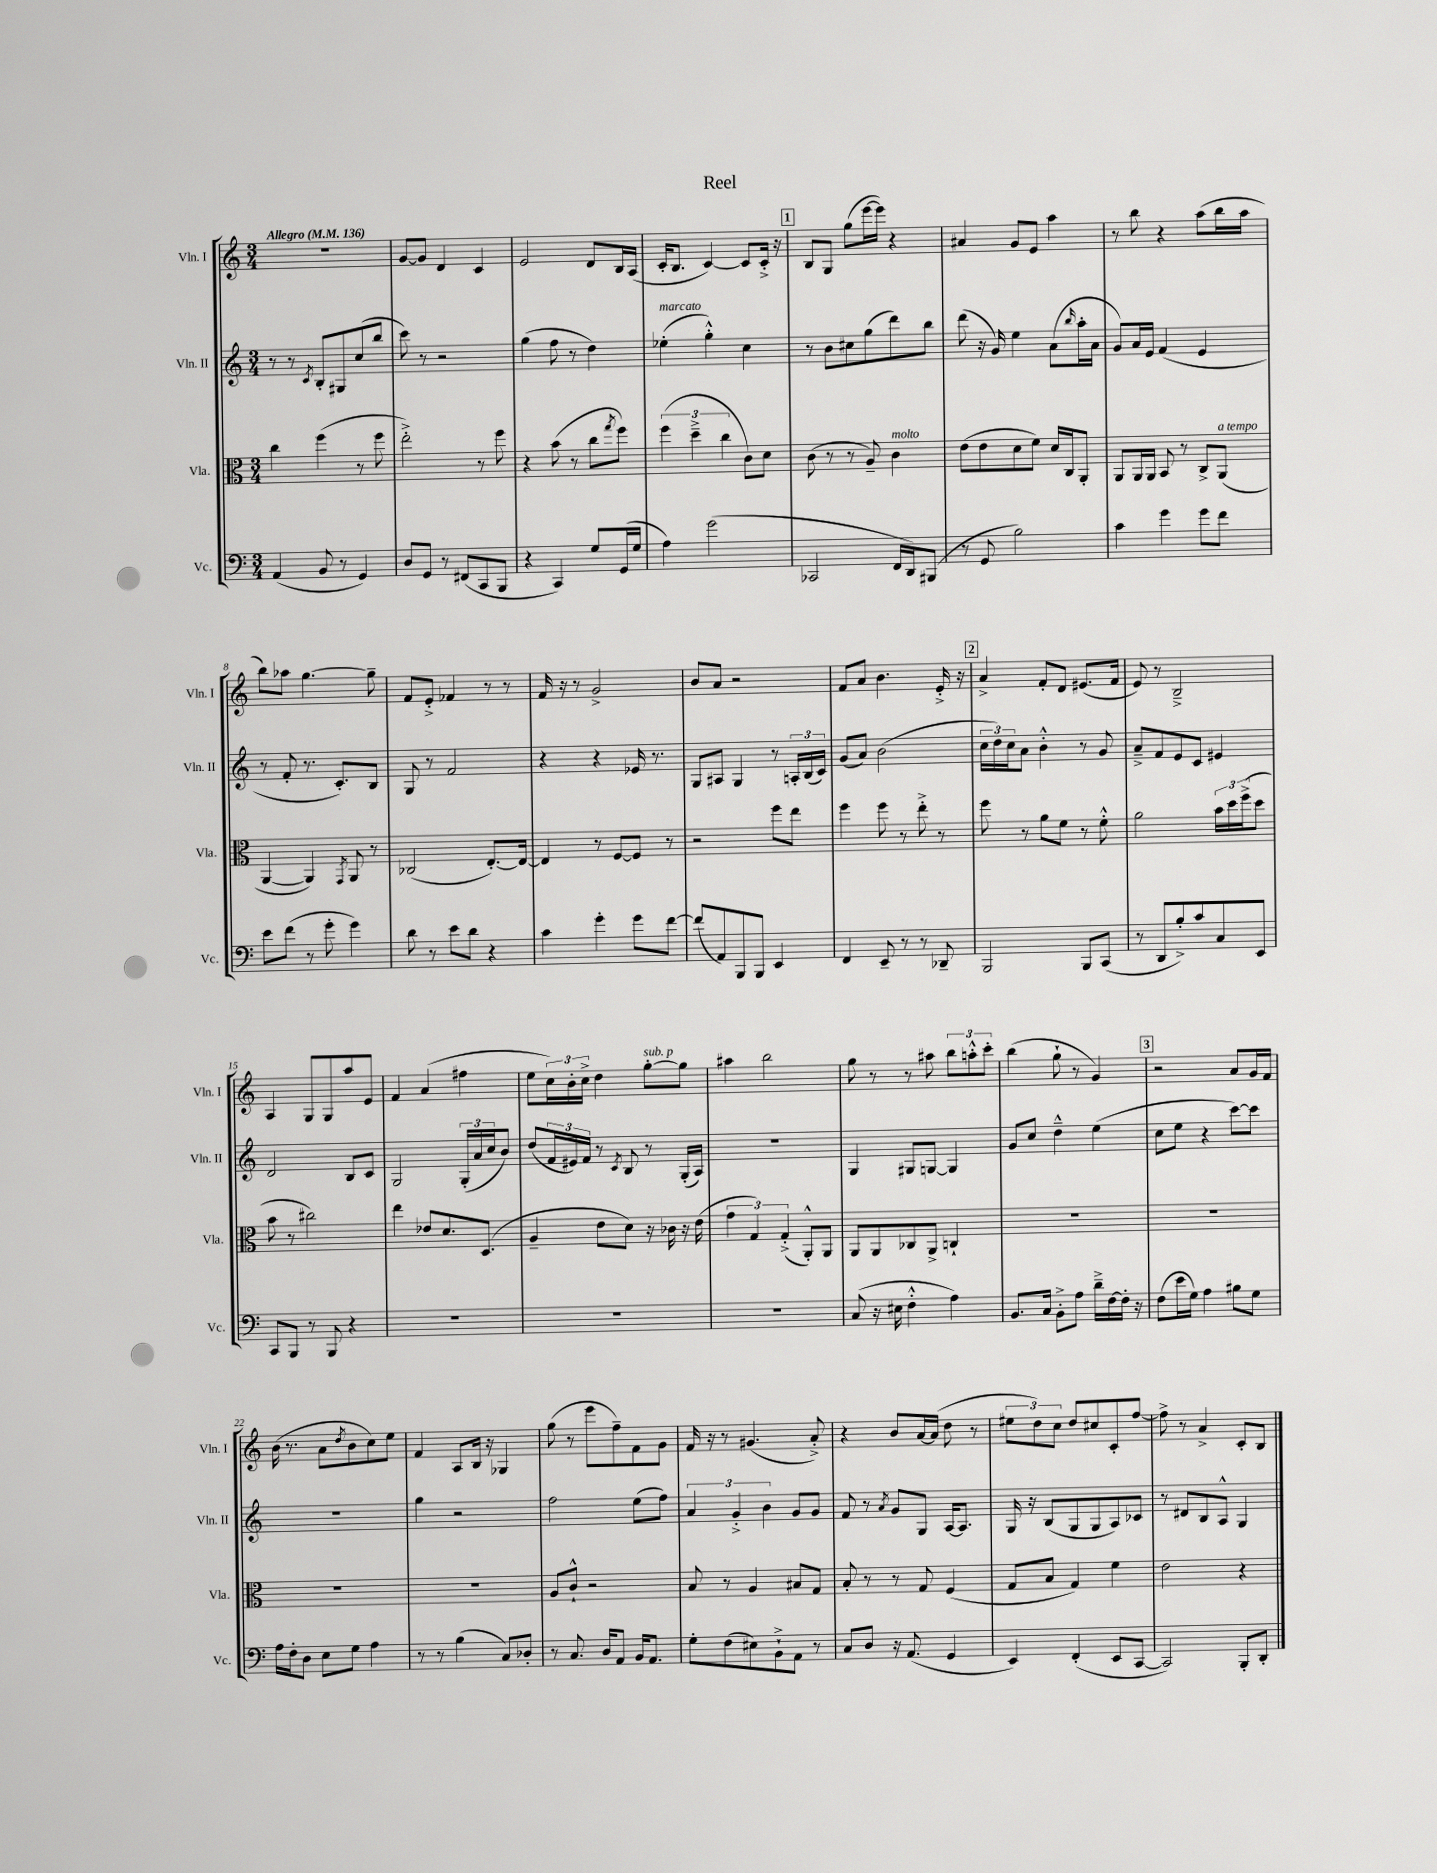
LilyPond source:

\header { title = "Reel" }
<<
\new StaffGroup <<
\new Staff = "s0" \with { instrumentName = "Vln. I" shortInstrumentName = "Vln. I" } {
    \clef treble \key c \major \numericTimeSignature \time 3/4 \tempo "Allegro" 4 = 136
    R2. |
    g'8~ g'8 d'4 c'4 |
    e'2 d'8 b16 a16( |
    c'16-. b8. c'4~) c'8 c'16-.-> r16 |
    \mark \markup { \box "1" } b8 g8 g''8( e'''16~ e'''16) r4 |
    ais'4 g'8 e'8 a''4 |
    r8 b''8 r4 a''8( b''16 a''16 |
    b''8) aes''8 g''4.~ g''8-- |
    f'8 e'8-.-> fes'4 r8 r8 |
    f'16 r16 r8 g'2-> |
    b'8 a'8 r2 |
    f'8 a'8 b'4. e'16-.-> r16 |
    \mark \markup { \box "2" } a'4-> f'8-. d'8 eis'8.( f'16 |
    e'8) r8 b2---> |
    a4 g8 g8 a''8 e'8 |
    f'4 a'4( fis''4 |
    e''8 \tuplet 3/2 { c''16) b'16-. c''16-> } d''4 g''8~-.^\markup { \italic "sub. p" } g''8 |
    ais''4 b''2 |
    g''8 r8 r8 ais''8 \tuplet 3/2 { b''8 a''8-.-^ c'''8-. } |
    b''4( g''8-! r8 g'4) |
    \mark \markup { \box "3" } r2 a'8 g'16 f'16 |
    b'16( r8. a'8 \acciaccatura { d''8 } b'8 c''8) e''8 |
    f'4 a8 b16 r16 ges4 |
    g''8( r8 e'''8 f''8--) f'8 g'8 |
    f'16 r16 r8 gis'4.( a'8-.->) |
    r4 b'8 a'16~ a'16( d''8 r8 |
    \tuplet 3/2 { eis''8 d''8) c''8 } d''8 cis''8 c'8-. f''8~ |
    f''8-> r8 a'4-> c'8-. b8 \bar "|." |
}
\new Staff = "s1" \with { instrumentName = "Vln. II" shortInstrumentName = "Vln. II" } {
    \clef treble \key c \major \numericTimeSignature \time 3/4
    r8 r8 \acciaccatura { c'8 } b8-. gis8 c''8( b''8 |
    c'''8) r8 r2 |
    g''4( f''8 r8 d''4) |
    ees''4-.^\markup { \italic "marcato" }( g''4-.-^) c''4 |
    \mark \markup { \box "1" } r8 b'8 cis''8 g''8( d'''8) b''8 |
    d'''8( r16 g'16) e''4 a'8( \grace { b''16 } a''16-. a'16 |
    g'8) a'16 e'16 f'4( e'4 |
    r8 f'8-. r8. c'8.-.) b8 |
    g8 r8 f'2 |
    r4 r4 ees'16 r8. |
    g8 ais8 g4 r8 \tuplet 3/2 { a16-. b16( c'16) } |
    g'8( a'8) b'2( |
    \mark \markup { \box "2" } \tuplet 3/2 { c''16 d''16) c''16 } a'8 b'4-.-^ r8 g'8 |
    a'8---> f'8 e'8 c'8 eis'4 |
    d'2 b8 c'8 |
    g2 \tuplet 3/2 { g16-.( a'16 c''16 } b'8) |
    d''8( \tuplet 3/2 { f'16 eis'16) f'16 } r8 \acciaccatura { c'8 } b8 r8 g16-.( a16) |
    R2. |
    g4 gis8 g8~ g4 |
    g'8 c''8 d''4---^ e''4( |
    \mark \markup { \box "3" } c''8 e''8 r4 c'''8~) c'''8 |
    R2. |
    g''4 r2 |
    f''2 e''8( f''8) |
    \tuplet 3/2 { a'4 g'4-.-> b'4 } g'8 g'8 |
    f'8 r8 \acciaccatura { a'8 } g'8 g8 a16~ a8. |
    g16 r16 b8( g8 g8 a8) ces'8 |
    r8 dis'8 b8 a8-^ g4 \bar "|." |
}
\new Staff = "s2" \with { instrumentName = "Vla." shortInstrumentName = "Vla." } {
    \clef alto \key c \major \numericTimeSignature \time 3/4
    c''4 f''4( r8 f''8 |
    e''2-.->) r8 f''8 |
    r4 b'8( r8 c''8 \acciaccatura { g''8 } f''8) |
    \tuplet 3/2 { f''4( d''4---> c''4 } c'8) d'8 |
    \mark \markup { \box "1" } c'8( r8 r8 a8--) c'4^\markup { \italic "molto" } |
    e'8( e'8 d'8 f'8) d'16 c16 a,8-. |
    a,8 a,16 a,16 b,8 r8 c8-> a,8^\markup { \italic "a tempo" }( |
    a,4~ a,4) \acciaccatura { g,8 } a,8 r8 |
    ces2( e8.~-.) e16~ |
    e4 r8 f8~ f8 r8 |
    r2 f''8 e''8 |
    f''4 f''8 r8 e''8-.-> r8 |
    \mark \markup { \box "2" } f''8 r8 a'8 f'8 r8 f'8-.-^ |
    a'2 \tuplet 3/2 { b'16 d''16 f''16->( } d''8 |
    b'8 r8 cis''2) |
    e''4 ees'8 d'8. d8.( |
    a4-- e'8 d'8) r16 ces'16 r16 e'16( |
    \tuplet 3/2 { g'4 g4) g4-.->( } a,8-.-^) a,8 |
    a,8 a,8 ces8 a,8-> c4-! |
    R2. |
    \mark \markup { \box "3" } R2. |
    R2. |
    R2. |
    a8 c'8-!-^ r2 |
    b8 r8 a4 bis8 g8 |
    b8-. r8 r8 g8 f4( |
    g8 b8 g4) f'4 |
    e'2 r4 \bar "|." |
}
\new Staff = "s3" \with { instrumentName = "Vc." shortInstrumentName = "Vc." } {
    \clef bass \key c \major \numericTimeSignature \time 3/4
    a,4( b,8 r8 g,4) |
    d8 g,8 r8 fis,8( c,8 b,,8 |
    r4 c,4) g8 g,16( g16 |
    a4) g'2( |
    \mark \markup { \box "1" } ces,2 f,16 d,16) bis,,8( |
    r8 g,8 b2) |
    c'4 g'4 g'8 f'8 |
    e'8 f'8( r8 g'8-. g'4) |
    d'8 r8 e'8 d'8 r4 |
    c'4 g'4-. g'8 f'8~ |
    f'8( a,8) b,,8 b,,8 e,4 |
    f,4 e,8-- r8 r8 des,8-- |
    \mark \markup { \box "2" } b,,2 b,,8 c,8( |
    r8 d,8 b8-.->) c'8 c8 e,8 |
    c,8 b,,8 r8 b,,8 r4 |
    R2. |
    R2. |
    R2. |
    c8( r16 eis16 f4-.-^ a4) |
    b,8. c16 b,8-.-> a8 d'16---> f16~ f16-. r16 |
    \mark \markup { \box "3" } f8( e'16 g16) a4 bis8 g8 |
    a16 f16-. d8 e8 g8 a4 |
    r8 r8 b4( c8) des8-. |
    r8 c8. d16 a,8 b,16 a,8. |
    g8-. f8( eis8) b,8-!-> a,8 r8 |
    c8 d8 r16 a,8.( g,4 |
    e,4) f,4-.( e,8 c,8~ |
    c,2) b,,8-. d,8-. \bar "|." |
}
>>
>>
